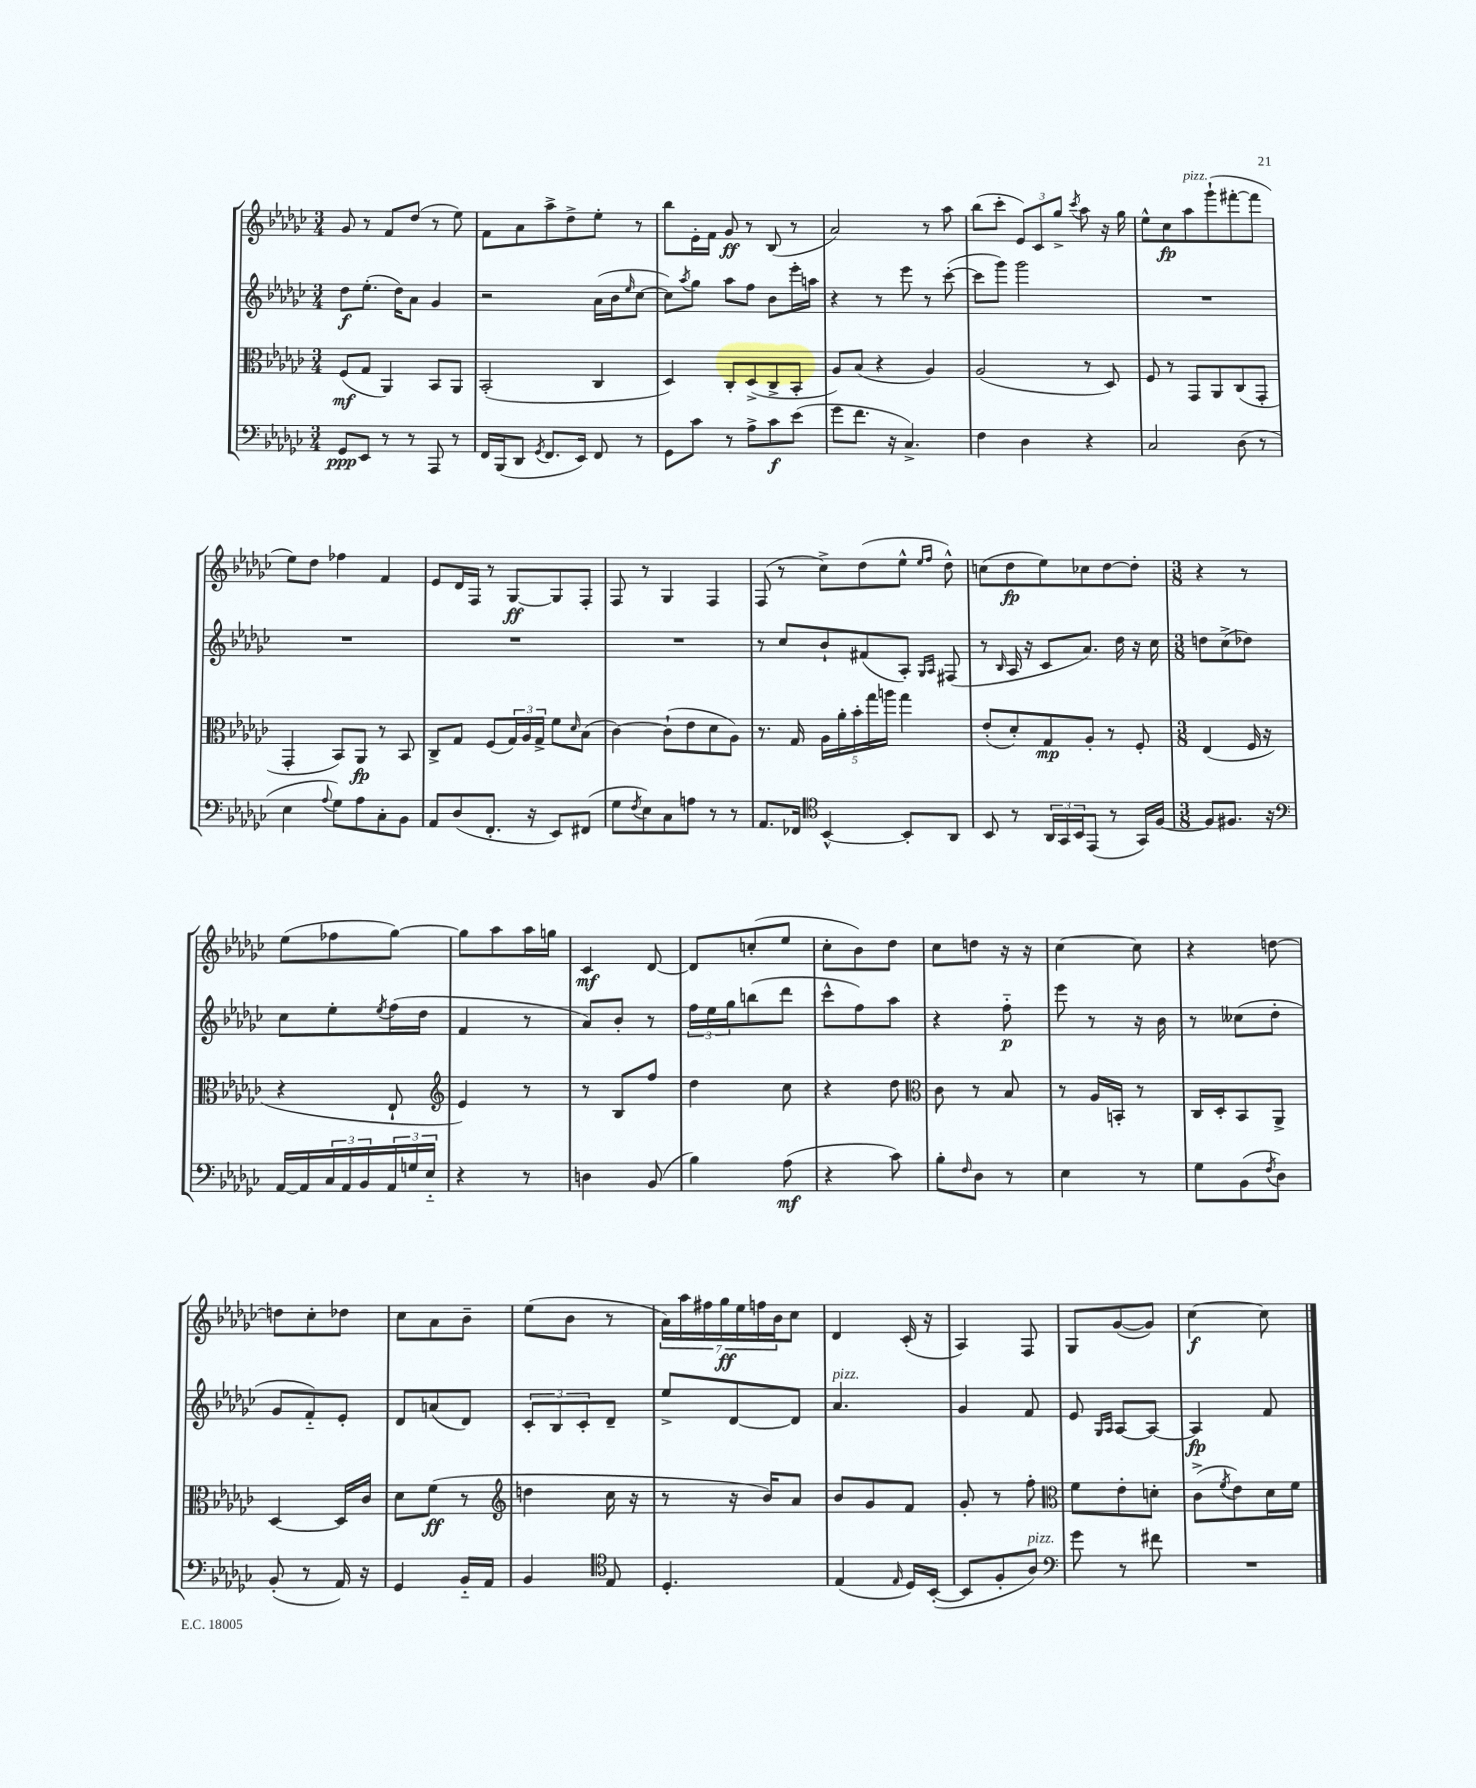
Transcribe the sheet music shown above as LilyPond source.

<<
\new StaffGroup <<
\new Staff = "s0" {
    \clef treble \key ges \major \numericTimeSignature \time 3/4
    ges'8 r8 f'8 des''8( r8 ees''8) |
    f'8 aes'8 aes''8-> des''8-> ees''8-. r8 |
    bes''8 ees'16-. f'16 ges'8\ff r8 bes8( r8 |
    aes'2) r8 aes''8 |
    bes''8( ces'''8-. \tuplet 3/2 { ees'8) ces'8 ges''8-> } \acciaccatura { ces'''8 } aes''8 r16 ges''16 |
    ees''8-^ ces''8\fp aes''8^\markup { \italic "pizz." } ges'''8-!( fis'''8~-. fis'''8 |
    ees''8) des''8 fes''4 f'4 |
    ees'8 des'16 f16 r8 ges8~\ff ges8 f8-. |
    f8 r8 ges4 f4 |
    f8( r8 ces''8->) des''8( ees''8-^ \grace { ees''16 f''16 } des''8-^) |
    c''8( des''8\fp ees''8) ces''8 des''8~ des''8-. |
    \numericTimeSignature \time 3/8 r4 r8 |
    ees''8( fes''8 ges''8~) |
    ges''8 aes''8 aes''16 g''16 |
    ces'4\mf des'8~ |
    des'8 c''8-.( ees''8 |
    ces''8-. bes'8) des''8 |
    ces''8 d''8 r16 r16 |
    ces''4~ ces''8 |
    r4 d''8~ |
    d''8 ces''8-. des''8 |
    ces''8 aes'8 bes'8-- |
    ees''8( bes'8 r8 |
    \tuplet 7/4 { aes'16) aes''16 fis''16 ges''16\ff ees''16 f''16 bes'16 } ces''8 |
    des'4 ces'16-.( r16 |
    aes4) f8 |
    ges8 ges'8~( ges'8) |
    ces''4~\f ces''8 \bar "|." |
}
\new Staff = "s1" {
    \clef treble \key ges \major \numericTimeSignature \time 3/4
    des''8\f ees''8.-.( des''16) aes'8 ges'4 |
    r2 aes'16( bes'16 \grace { ees''16 } ces''8~ |
    ces''8) \acciaccatura { aes''8 } ges''8 aes''8 f''8 bes'8 ees'''16-. a''16 |
    r4 r8 ees'''8 r8 ces'''8~-.( |
    ces'''8 ges'''8) ges'''2 |
    R2. |
    R2. |
    R2. |
    R2. |
    r8 ces''8 bes'8-! fis'8( aes8-.) \grace { ges16 aes16 } fis8( |
    r8 \grace { bes16 } aes16 r16 ces'8 aes'8.) des''16 r16 ces''16 |
    \numericTimeSignature \time 3/8 d''8 ces''8->( des''8) |
    ces''8 ees''8-. \acciaccatura { ees''8 } f''16( des''16 |
    f'4 r8 |
    aes'8) bes'8-. r8 |
    \tuplet 3/2 { f''16 ees''16 ges''16 } b''8( des'''8 |
    ces'''8-^ f''8) aes''8 |
    r4 f''8-_\p |
    ees'''8 r8 r16 bes'16 |
    r8 ceses''8( des''8-. |
    ges'8 f'8-_) ees'8-. |
    des'8 a'8( des'8) |
    \tuplet 3/2 { ces'8-. bes8 ces'8-. } des'8-- |
    ees''8-> des'8~ des'8 |
    aes'4.^\markup { \italic "pizz." } |
    ges'4 f'8 |
    ees'8 \grace { ges16 aes16 } aes8~ aes8~ |
    aes4\fp f'8 \bar "|." |
}
\new Staff = "s2" {
    \clef alto \key ges \major \numericTimeSignature \time 3/4
    f8\mf( ges8 aes,4) bes,8 aes,8 |
    bes,2-.( ces4 |
    des4) ces8-. des8->( ces8-> bes,8-. |
    aes8) bes8( r4 aes4) |
    aes2( r8 des8) |
    f8 r8 ges,8 aes,8 ces8( ges,8-. |
    ges,4-. bes,8) aes,8\fp r8 bes,8 |
    ces8-> ges8 f8( \tuplet 3/2 { ges16) aes16 ges16-> } f'8 \grace { des'16 } bes8( |
    ces'4~) ces'8-!( ees'8 des'8 aes8) |
    r8. ges16 \tuplet 5/4 { aes16 aes'16-. bes'16-. ges''16 a''16 } ges''4 |
    ees'8-.( des'8-.) ges8\mp aes8-. r8 f8-. |
    \numericTimeSignature \time 3/8 ees4( f16 r16 |
    r4 ees8-! |
    \clef treble ees'4) r8 |
    r8 bes8 f''8 |
    des''4 ces''8 |
    r4 des''8 |
    \clef alto ces'8 r8 bes8 |
    r8 aes16 b,16-. r8 |
    ces16 des16-. bes,8 aes,8-> |
    des4~ des16 ces'16 |
    des'8 f'8\ff( r8 |
    \clef treble d''4 ces''16 r16 |
    r8 r16 bes'16) aes'8 |
    bes'8 ges'8 f'8 |
    ges'8-. r8 f''8-. |
    \clef alto f'8 ees'8-. d'8-. |
    ces'8->( \acciaccatura { f'8 } ees'8) des'16 f'16 \bar "|." |
}
\new Staff = "s3" {
    \clef bass \key ges \major \numericTimeSignature \time 3/4
    ges,8\ppp ees,8 r8 r8 aes,,8 r8 |
    f,16 bes,,16( des,8 \acciaccatura { ges,8 } f,8. ees,16) f,8 r8 |
    ges,8 ces'8 r8 aes8-> ces'8\f ees'8( |
    ges'8 f'8. r16 ces4.->) |
    f4 des4 r4 |
    ces2 des8( r8 |
    ees4 \appoggiatura { aes8 } ges8) aes8 ces8-. bes,8 |
    aes,8 des8( f,8.-. r16 ees,8) fis,8( |
    ges8 \acciaccatura { f8 } ees8) ces8 a8 r8 r8 |
    aes,8. fes,16 \clef tenor bes,4~-^ bes,8-. aes,8 |
    bes,8 r8 \tuplet 3/2 { aes,16 ges,16 bes,16 } ees,8( r8 ges,16) f16~ |
    \numericTimeSignature \time 3/8 f8 fis8. r16 |
    \clef bass aes,16~ aes,16 \tuplet 3/2 { ces16 aes,16 bes,16 } \tuplet 3/2 { aes,16 g16 ees16-_ } |
    r4 r8 |
    d4 bes,8( |
    bes4) aes8\mf( |
    r4 ces'8) |
    bes8-. \grace { f16 } des8 r8 |
    ees4 r8 |
    ges8 bes,8( \acciaccatura { f8 } des8) |
    bes,8-.( r8 aes,16) r16 |
    ges,4 bes,16-_ aes,16 |
    bes,4 \clef tenor ees8 |
    des4.-. |
    ees4( \grace { ees16 } des16) bes,16~-.( |
    bes,8 f8-. aes8^\markup { \italic "pizz." }) |
    \clef bass ges'8 r8 fis'8 |
    R4. \bar "|." |
}
>>
>>
\layout { \context { \Score \remove "Bar_number_engraver" } }
